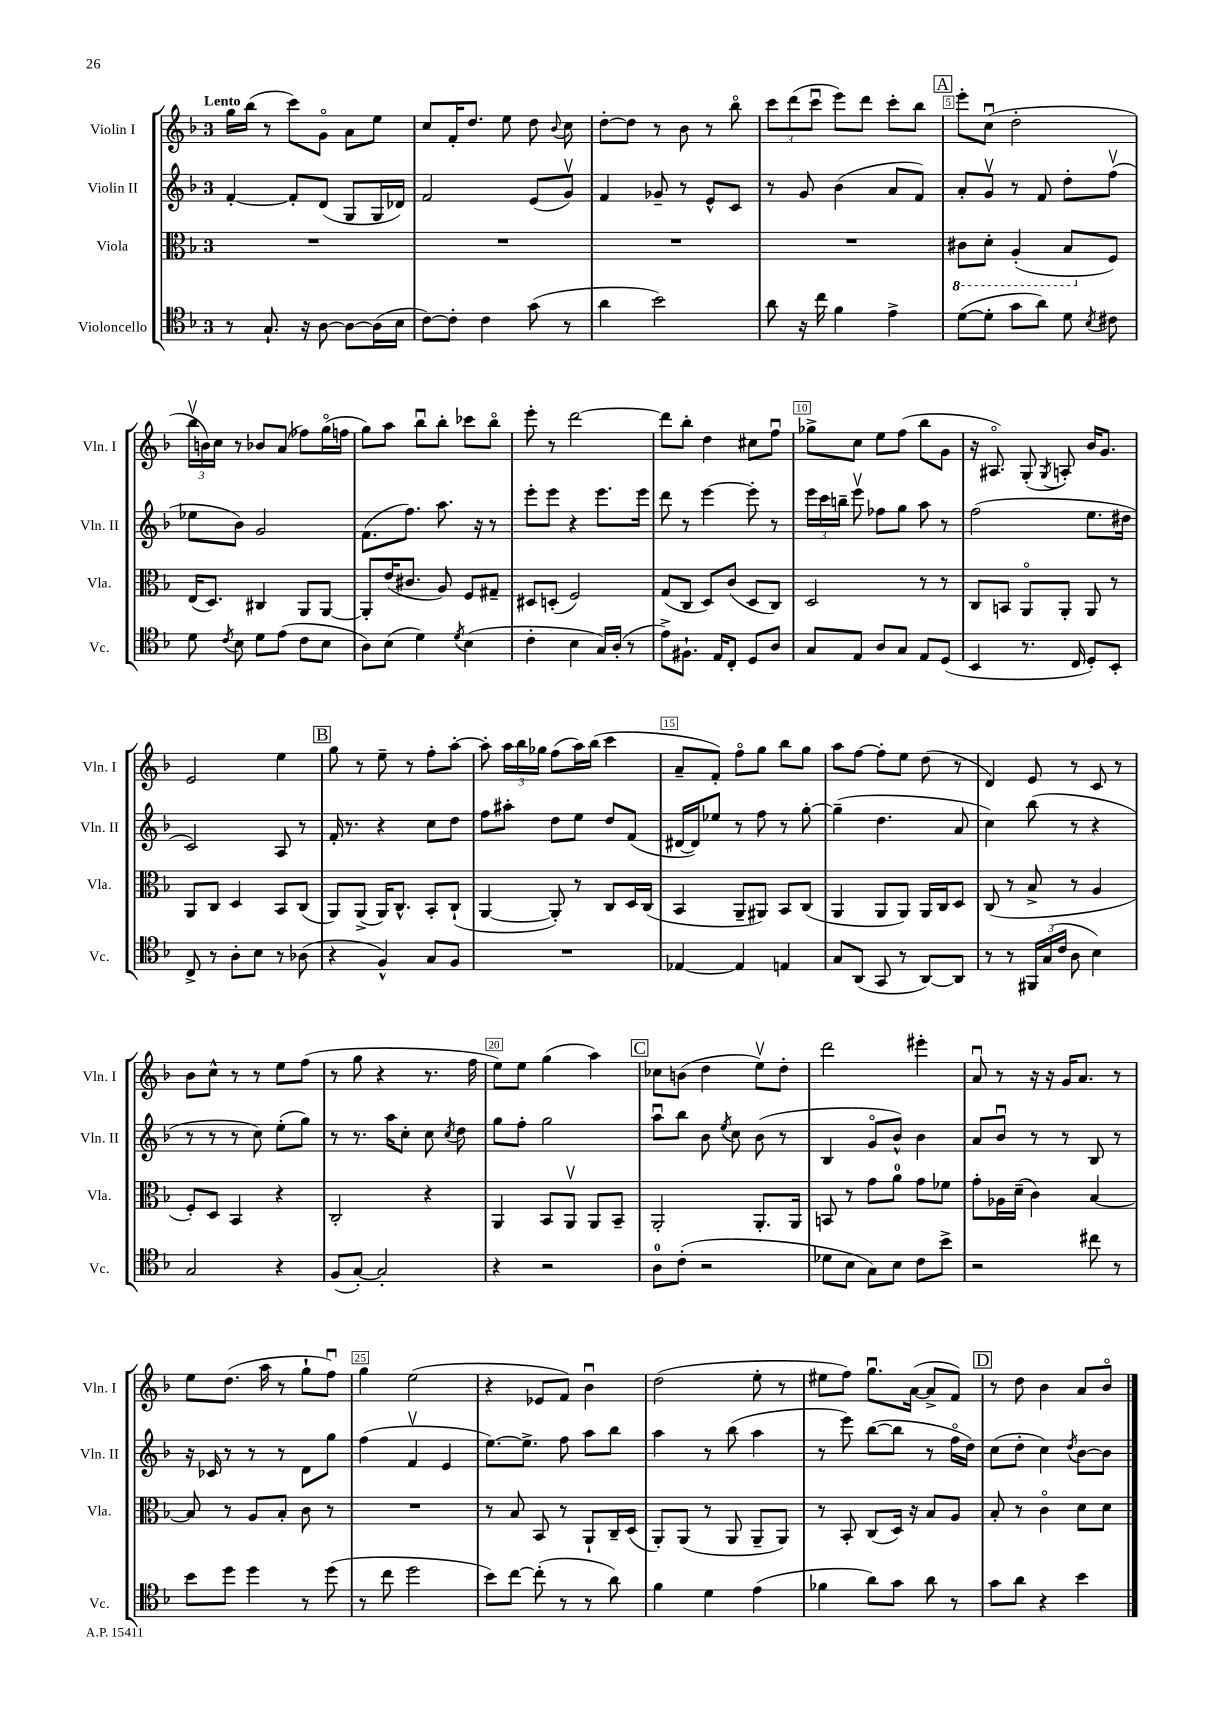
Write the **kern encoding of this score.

**kern	**kern	**kern	**kern
*part4	*part3	*part2	*part1
*staff4	*staff3	*staff2	*staff1
*I"Violoncello	*I"Viola	*I"Violin II	*I"Violin I
*I'Vc.	*I'Vla.	*I'Vln. II	*I'Vln. I
*clefC4	*clefC3	*clefG2	*clefG2
*k[b-]	*k[b-]	*k[b-]	*k[b-]
*M3/4	*M3/4	*M3/4	*M3/4
=1	=1	=1	=1
!	!	!	!LO:TX:a:B:t=Lento
8r	2.r	[4f'/	16gg\LL
.	.	.	(16bb-\JJ
8.G`/	.	.	8r
.	.	8f'/L]	8ccc\L)
16r	.	.	.
[8A\	.	(8d/J	8g\J
8A\L_	.	8G/L	8a\L
(16A\L]	.	16G/L	8ee\J
16B-\JJ	.	16d-X/JJ)	.
=2	=2	=2	=2
[8c\L)	2.r	2f/	8cc/L
8c'\J]	.	.	16f'/K
.	.	.	8.dd/J
4c\	.	.	.
.	.	.	8ee\
(8g\	.	(8e/L	8dd\
.	.	.	8qqb-/
8r	.	8gv/J)	8cc\
=3	=3	=3	=3
4a\	2.r	4f/	[8dd'\L
.	.	.	8dd\J]
2b-\)	.	8g-X~/	8r
.	.	8r	8b-\
.	.	8e^^/L	8r
.	.	8c/J	8bb-\
=4	=4	=4	=4
8a\	2.r	8r	12ccc\L
.	.	.	(12ddd\
16r	.	8g/	.
.	.	.	12cccu\J
16cc\	.	.	.
4f\	.	(4b-\	8eee\L)
.	.	.	8ddd\J
4e^\	.	8a/L	8ccc'\L
.	.	8f/J)	8bb-\J
!!LO:REH:place=s1:t=A
=5	=5	=5	=5
*	*8ba	*	*
([8d\L	8C#X\L	8a'/L	8eee'\L
8d'\J]	8D'\J	8gv/J	(8ccu\J
8g\L	(4AA'/	8r	2dd'\
8a\J)	.	8f/	.
8d\	8BB-/L	8dd'\L	.
8qB-/	.	.	.
*	*X8ba	*	*
8c#X\	8F/J)	(8ffv\J	.
!!LO:LB:g=z
=6	=6	=6	=6
8d\	(16E/KL	8ee-X\L	24bb-v\LL
.	.	.	24bn\)
.	8.D/J)	.	.
.	.	.	24cc\JJ
8qc/	.	.	.
8B-\	.	8b-\J)	8r
8d\L	4C#X/	2g/	8b-X/L
(8e\J	.	.	(8a/J
8c\L	8AA/L	.	8ff-X\L)
8B-\J	[8AA/J	.	(16gg\L
.	.	.	16ffn\JJ
=7	=7	=7	=7
8A\L)	8AA'/L]	(8.f\L	8gg\L)
(8B-\J	(16e/K	.	8aa\J
.	8.c#X/J	8.ff\J)	.
4d\)	.	.	8bb-u\L
.	8A/)	8.aa\	8bb-'\J
8qd/	.	.	.
(4B-\	8F/L	.	8ccc-X\L
.	.	16r	.
.	8G#X~/J	8r	8bb-\J
=8	=8	=8	=8
4c'\	8D#X/L	8eee'\L	8eee'\
.	(8Dn'/J	8eee\J	8r
4B-\	2F/)	4r	[2ddd\
16G/LL)	.	8.eee\L	.
(16A'/JJ	.	.	.
8r	.	.	.
.	.	16eee\Jk	.
=9	=9	=9	=9
8e^\L)	(8G/L	8ddd\	8ddd\L]
8.F#X`\J	8C/J	8r	8bb-'\J
.	8D/L)	[4eee\	4dd\
16E/KL	.	.	.
8C'/J	(8c/J	.	.
8D/L	8D/L	8eee'\]	8cc#X\L
8A/J	8C/J)	8r	8ffu\J
=10	=10	=10	=10
8G/L	2D/	24eee\LL	8gg-X^\L
.	.	24ccc\	.
.	.	24bbn~\JJ	.
8E/J	.	8eeev\	8cc\J
8A/L	.	8ff-X\L	8ee\L
8G/J	.	8gg\J	(8ff\J
8E/L	8r	8aa\	8bb-\L
(8D/J	8r	8r	8g\J
=11	=11	=11	=11
4BB-/	8C/L	(2ff\	16r
.	.	.	8.A#X/)
.	8BBn/J	.	.
8.r	8AA/L	.	(8G'/
.	.	.	8qG/
.	8AA'/J	.	8An'/)
16C/	.	.	.
8D'/L)	8AA/	8.ee\L	16b-/KL
.	.	.	8.g/J
8BB-'/J	8r	.	.
.	.	16dd#X\Jk	.
!!LO:LB:g=z
=12	=12	=12	=12
8C^/	8AA/L	2c/)	2e/
8r	8C/J	.	.
8A'\L	4D/	.	.
8B-\J	.	.	.
8r	8BB-/L	8A/	4ee\
(8A-X\	(8C/J	8r	.
!!LO:REH:place=s1:t=B
=13	=13	=13	=13
4r	8AA/L)	16f'/	8gg\
.	.	8.r	.
.	(8AA^/J	.	8r
4F^^/)	16AA/KL)	4r	8ee~\
.	8.C^^/J	.	.
.	.	.	8r
8G/L	8BB-'/L	8cc\L	8ff'\L
8F/J	(8C`/J	8dd\J	[8aa'\J
=14	=14	=14	=14
2.r	[4AA/	8ff\L	8aa'\]
.	.	8aa#X'\J	24aa\LL
.	.	.	24bb-\
.	.	.	24gg-X\JJ
.	8AA'/])	8dd\L	(8ff\L
.	8r	8ee\J	16aa\L)
.	.	.	(16bb-\JJ
.	8C/L	8dd/L	4ccc\
.	16D/L	(8f/J	.
.	(16C/JJ	.	.
=15	=15	=15	=15
[4E-X/	4BB-/	[16d#X/LL	8a~/L
.	.	16d#/J])	.
.	.	8ee-X/J	8f'/J)
4E-/]	8AA~/L	8r	8ff\L
.	8AA#X/J)	8ff\	8gg\J
4En/	8BB-/L	8r	8bb-\L
.	(8C/J	[8gg'\	8gg\J
=16	=16	=16	=16
8G/L	4AA/	(4gg~\]	8aa\L
(8AA/J	.	.	[8ff\J
8GG/	8AA/L	4.dd\	8ff'\L]
8r	8AA/J)	.	8ee\J
[8AA/L)	16AA/LL	.	(8dd\
.	16C/J	.	.
8AA/J]	8D/J	8a/	8r
=17	=17	=17	=17
8r	(8C/	4cc\)	4d/)
8r	8r	.	.
24FF#X/LL	8B-^/	(8bb-\	8e/
(24G/	.	.	.
24c/JJ	.	.	.
8A\	8r	8r	8r
4B-\)	4A/	4r	8c/
.	.	.	8r
!!LO:LB:g=z
=18	=18	=18	=18
2G/	8F'/L)	8r	8b-\L
.	8D/J	8r	8cc^^\J
.	4BB-/	8r	8r
.	.	8cc\)	8r
4r	4r	(8ee'\L	8ee\L
.	.	8gg\J)	(8ff\J
=19	=19	=19	=19
(8F/L	2C'/	8r	8r
[8G'/J)	.	8.r	8gg\
2G'/]	.	.	4r
.	.	16aa\KL	.
.	.	8cc'\J	.
.	4r	8cc\	8.r
.	.	8qcc/	.
.	.	8dd\	.
.	.	.	16ff\
=20	=20	=20	=20
4r	4AA/	8gg\L	8ee\L)
.	.	8ff'\J	8ee\J
2r	8BB-/L	2gg\	(4gg\
.	8AAv/J	.	.
.	8AA/L	.	4aa\)
.	8BB-~/J	.	.
!!LO:REH:place=s1:t=C
=21	=21	=21	=21
8A\L	2AA'/	8aau\L	8cc-X\L
(8c'\J	.	8bb-\J	(8bn\J
2r	.	8b-\	4dd\
.	.	8qee/	.
.	.	8cc\	.
.	8.AA'/L	(8b-\	8eev\L)
.	.	8r	8dd'\J
.	16AA/Jk	.	.
=22	=22	=22	=22
8d-X\L	8BBn/	4B-/	2ddd\
8B-\J	8r	.	.
8G\L)	8g\L	8g/L	.
8B-\J	8a\J	8b-^^/J)	.
8c\L	8g\L	4b-\	4eee#X'\
8b-^\J	8f-X\J	.	.
=23	=23	=23	=23
2r	8g'\L	8a/L	8au/
.	16A-X\L	8b-u/J	8r
.	(16d~\JJ	.	.
.	4c\)	8r	16r
.	.	.	16r
.	.	8r	16g/KL
.	.	.	8.a/J
8cc#X\	[4B-/	8B-/	.
8r	.	8r	8r
!!LO:LB:g=z
=24	=24	=24	=24
8b-\L	8B-/]	16r	8ee\L
.	.	16c-X/	.
8dd\J	8r	8r	(8.dd\J
4dd\	8A/L	8r	.
.	.	.	16aa\
.	8B-'/J	8r	8r
8r	8c\	8d\L	8gg`\L
(8dd\	8r	8gg\J	8ffu\J)
=25	=25	=25	=25
8r	2.r	(4ff\	4gg\
8cc\	.	.	.
2dd\	.	4fv/	(2ee\
.	.	4e/	.
=26	=26	=26	=26
8b-\L)	8r	[8.ee\L)	4r
[8cc\J	8B-/	.	.
.	.	8.ee^\J]	.
(8cc'\]	8BB-/	.	8e-X/L
8r	8r	8ff\	8f/J)
8r	8AA`/L	8aa\L	4b-u\
8a\)	16C~/L	8bb-\J	.
.	(16D/JJ	.	.
=27	=27	=27	=27
4f\	8AA'/L)	4aa\	(2dd\
.	(8AA/J	.	.
4d\	8r	8r	.
.	8AA/	(8bb-\	.
(4e\	8AA~/L	4aa\	8ee'\
.	8AA/J)	.	8r
=28	=28	=28	=28
4f-X\	8r	8r	8ee#X\L
.	8BB-'/	8eee\)	8ff\J)
8a\L)	(8C/L	([8bb-\L	8.ggu\L
8g\J	16D/Jk)	8bb-\J]	.
.	16r	.	([16a\Jk
8a\	8B-/L	8r	8a^/L]
8r	8A/J	16ff\LL	8f/J)
.	.	16dd\JJ)	.
!!LO:REH:place=s1:t=D
=29	=29	=29	=29
8g\L	8B-'/	(8cc\L	8r
8a\J	8r	8dd'\J	8dd\
4r	4c\	4cc\)	4b-\
.	.	8qdd/	.
4b-\	8d\L	[8b-\L	8a/L
.	8d\J	8b-\J]	8b-/J
==	==	==	==
*-	*-	*-	*-
